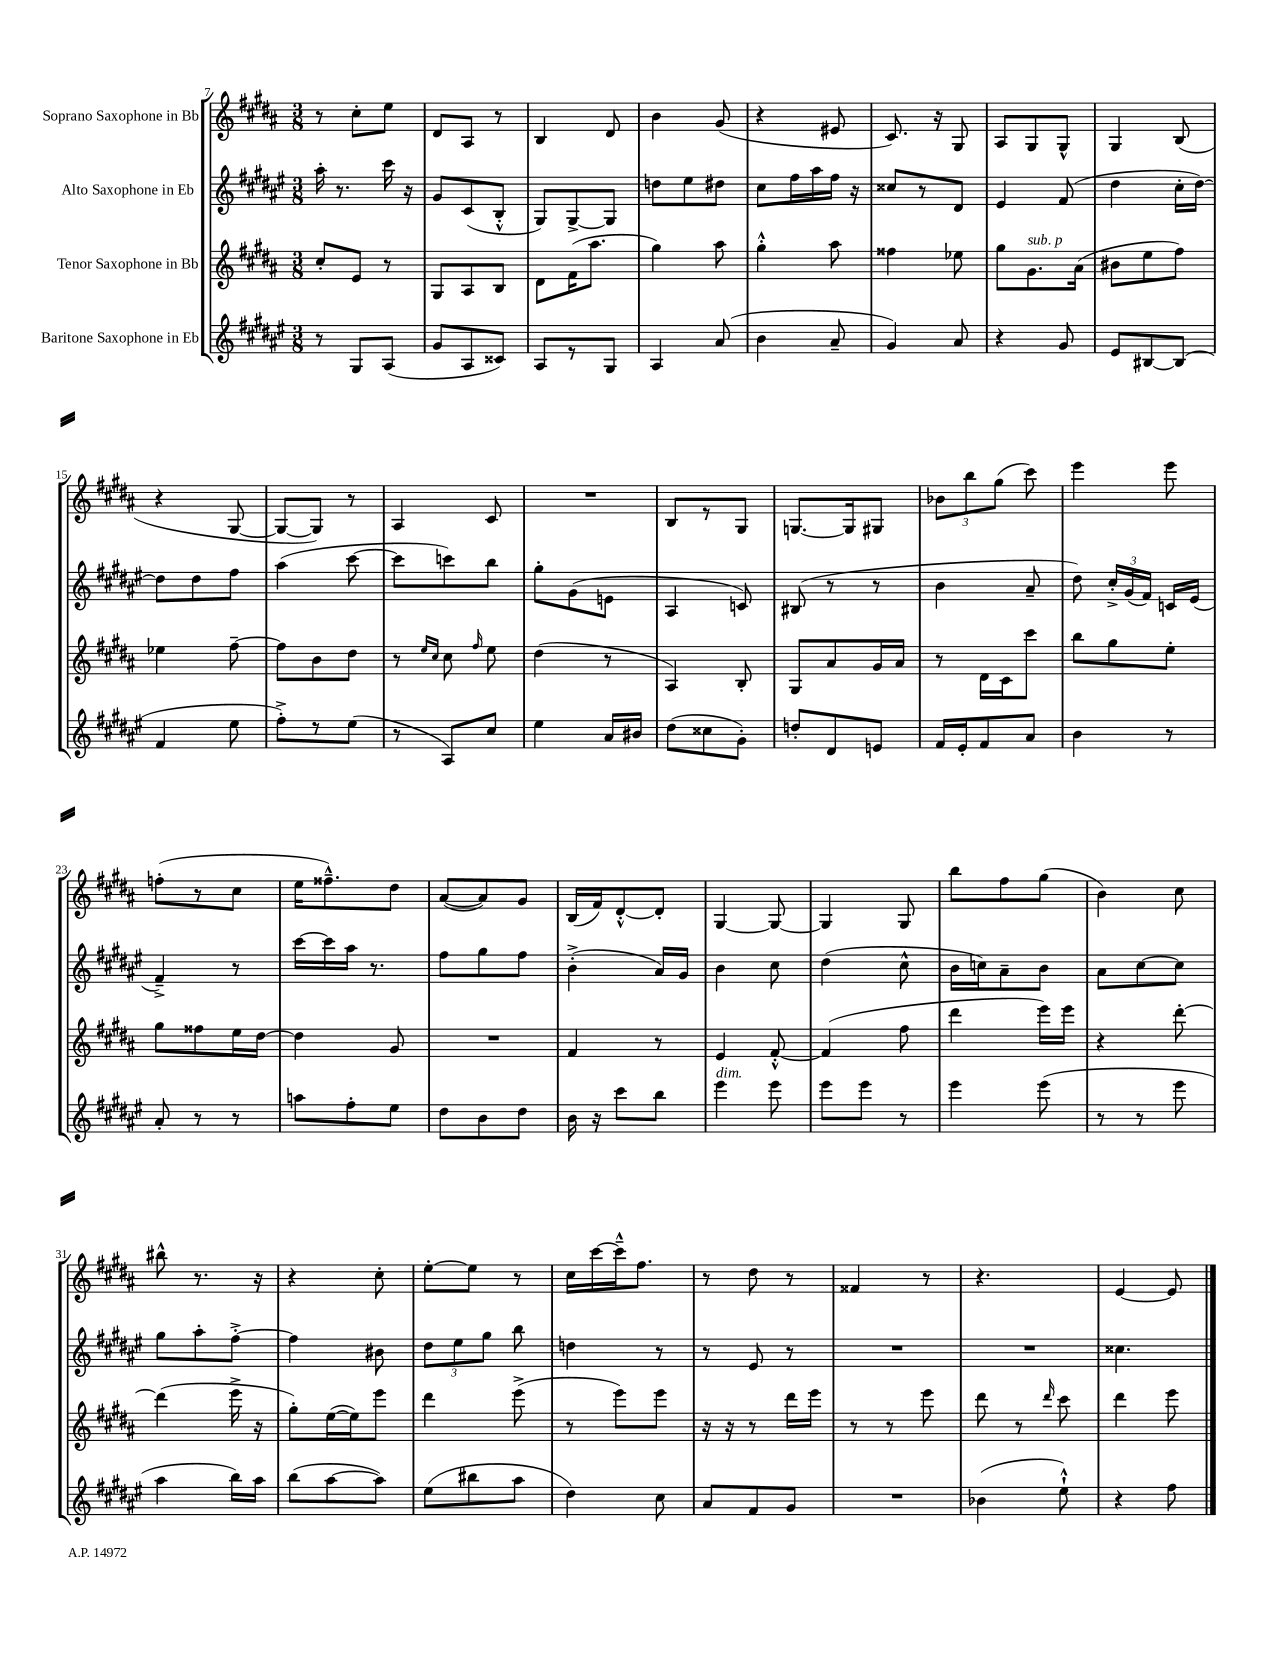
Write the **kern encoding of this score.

**kern	**kern	**kern	**kern
*staff4	*staff3	*staff2	*staff1
*clefG2	*clefG2	*clefG2	*clefG2
*k[f#c#g#d#a#e#]	*k[f#c#g#d#a#]	*k[f#c#g#d#a#e#]	*k[f#c#g#d#a#]
*M3/8	*M3/8	*M3/8	*M3/8
8r	8cc#'	16aa#'	8r
.	.	8.r	.
8G#	8e	.	8cc#'
(8A#	8r	16ccc#	8ee
.	.	16r	.
=	=	=	=
8g#	8G#	8g#	8d#
8A#	8A#	(8c#	8A#
8c##)	8B	8B'^^	8r
=	=	=	=
8A#	8d#	8G#)	4B
8r	(16f#	[8G#^	.
.	8.aa#	.	.
8G#	.	8G#]	8d#
=	=	=	=
4A#	4gg#)	8dd	4b
.	.	8ee#	.
(8a#	8aa#	8dd#	(8g#
=	=	=	=
4b	4gg#'^^	8cc#	4r
.	.	16ff#	.
.	.	16aa#	.
8a#~	8aa#	16ff#	8e#
.	.	16r	.
=	=	=	=
4g#)	4ff##	8cc##	8.c#)
.	.	8r	.
.	.	.	16r
8a#	8ee-	8d#	8G#
=	=	=	=
4r	8gg#	4e#	8A#
.	8.g#	.	8G#
8g#	.	(8f#	8G#^^
.	(16a#	.	.
=	=	=	=
8e#	8b#	4dd#	4G#
[8B#	8ee	.	.
(8B#]	8ff#)	16cc#'	(8B
.	.	[16dd#)	.
=	=	=	=
4f#	4ee-	8dd#]	4r
.	.	8dd#	.
8ee#	[8ff#~	8ff#	[8G#
=	=	=	=
8ff#'^)	8ff#]	(4aa#	8G#_
8r	8b	.	8G#])
(8ee#	8dd#	[8ccc#	8r
=	=	=	=
8r	8r	8ccc#]	4A#
.	16qqee	.	.
.	16qqcc#	.	.
8A#)	8cc#	8ccc)	.
.	16qqff#	.	.
8cc#	8ee	8bb	8c#
=	=	=	=
4ee#	(4dd#	8gg#'	4.r
.	.	(8g#	.
16a#	8r	8e	.
16b#	.	.	.
=	=	=	=
(8dd#	4A#)	4A#	8B
8cc##	.	.	8r
8g#')	8B'	8c)	8G#
=	=	=	=
8dd'	8G#	(8B#	[8.G
8d#	8a#	8r	.
.	.	.	16G]
8e	16g#	8r	8G#
.	16a#	.	.
=	=	=	=
16f#	8r	4b	12b-
16e#'	.	.	.
.	.	.	12bb
8f#	16d#	.	.
.	.	.	(12gg#
.	16c#	.	.
8a#	8ccc#	8a#~	8ccc#)
=	=	=	=
4b	8bb	8dd#)	4eee
.	8gg#	24cc#'^	.
.	.	(24g#	.
.	.	24f#)	.
8r	8ee'	16c	8eee
.	.	(16e#	.
=	=	=	=
8a#'	8gg#	4f#~^)	(8ff'
8r	8ff##	.	8r
8r	16ee	8r	8cc#
.	[16dd#	.	.
=	=	=	=
8aa	4dd#]	[16ccc#	16ee
.	.	16ccc#]	8.ff##~^^)
8ff#'	.	16aa#	.
.	.	8.r	.
8ee#	8g#	.	8dd#
=	=	=	=
8dd#	4.r	8ff#	([8a#
8b	.	8gg#	8a#])
8dd#	.	8ff#	8g#
=	=	=	=
16b	4f#	(4b'^	(16B
16r	.	.	16f#)
8ccc#	.	.	[8d#'^^
8bb	8r	16a#)	8d#']
.	.	16g#	.
=	=	=	=
4eee#	4e	4b	[4G#
8eee#	[8f#'^^	8cc#	8G#_
=	=	=	=
8eee#	(4f#]	(4dd#	4G#]
8eee#	.	.	.
8r	8ff#	8cc#^^	8G#
=	=	=	=
4eee#	4ddd#	16b	8bb
.	.	16cc)	.
.	.	8a#~	8ff#
(8eee#	16eee)	8b	(8gg#
.	16eee	.	.
=	=	=	=
8r	4r	8a#	4b)
8r	.	[8cc#	.
8eee#	[8ddd#'	8cc#]	8cc#
=	=	=	=
4aa#	(4ddd#]	8gg#	8bb#^^
.	.	8aa#'	8.r
16bb)	16eee^	[8ff#'^	.
16aa#	16r	.	16r
=	=	=	=
(8bb	8gg#')	4ff#]	4r
[8aa#	([16ee	.	.
.	16ee])	.	.
8aa#])	8eee	8b#	8cc#'
=	=	=	=
(8ee#	4ddd#	12dd#	[8ee'
.	.	12ee#	.
8bb#	.	.	8ee]
.	.	12gg#	.
8aa#	(8eee^	8bb	8r
=	=	=	=
4dd#)	8r	4dd	16cc#
.	.	.	[16ccc#
.	8eee)	.	16ccc#~^^]
.	.	.	8.ff#
8cc#	8eee	8r	.
=	=	=	=
8a#	16r	8r	8r
.	16r	.	.
8f#	8r	8e#	8dd#
8g#	16ddd#	8r	8r
.	16eee	.	.
=	=	=	=
4.r	8r	4.r	4f##
.	8r	.	.
.	8eee	.	8r
=	=	=	=
(4b-	8ddd#	4.r	4.r
.	8r	.	.
.	16qqddd#	.	.
8ee#`^^)	8ccc#	.	.
=	=	=	=
4r	4ddd#	4.cc##	[4e
8ff#	8eee	.	8e]
==	==	==	==
*-	*-	*-	*-
